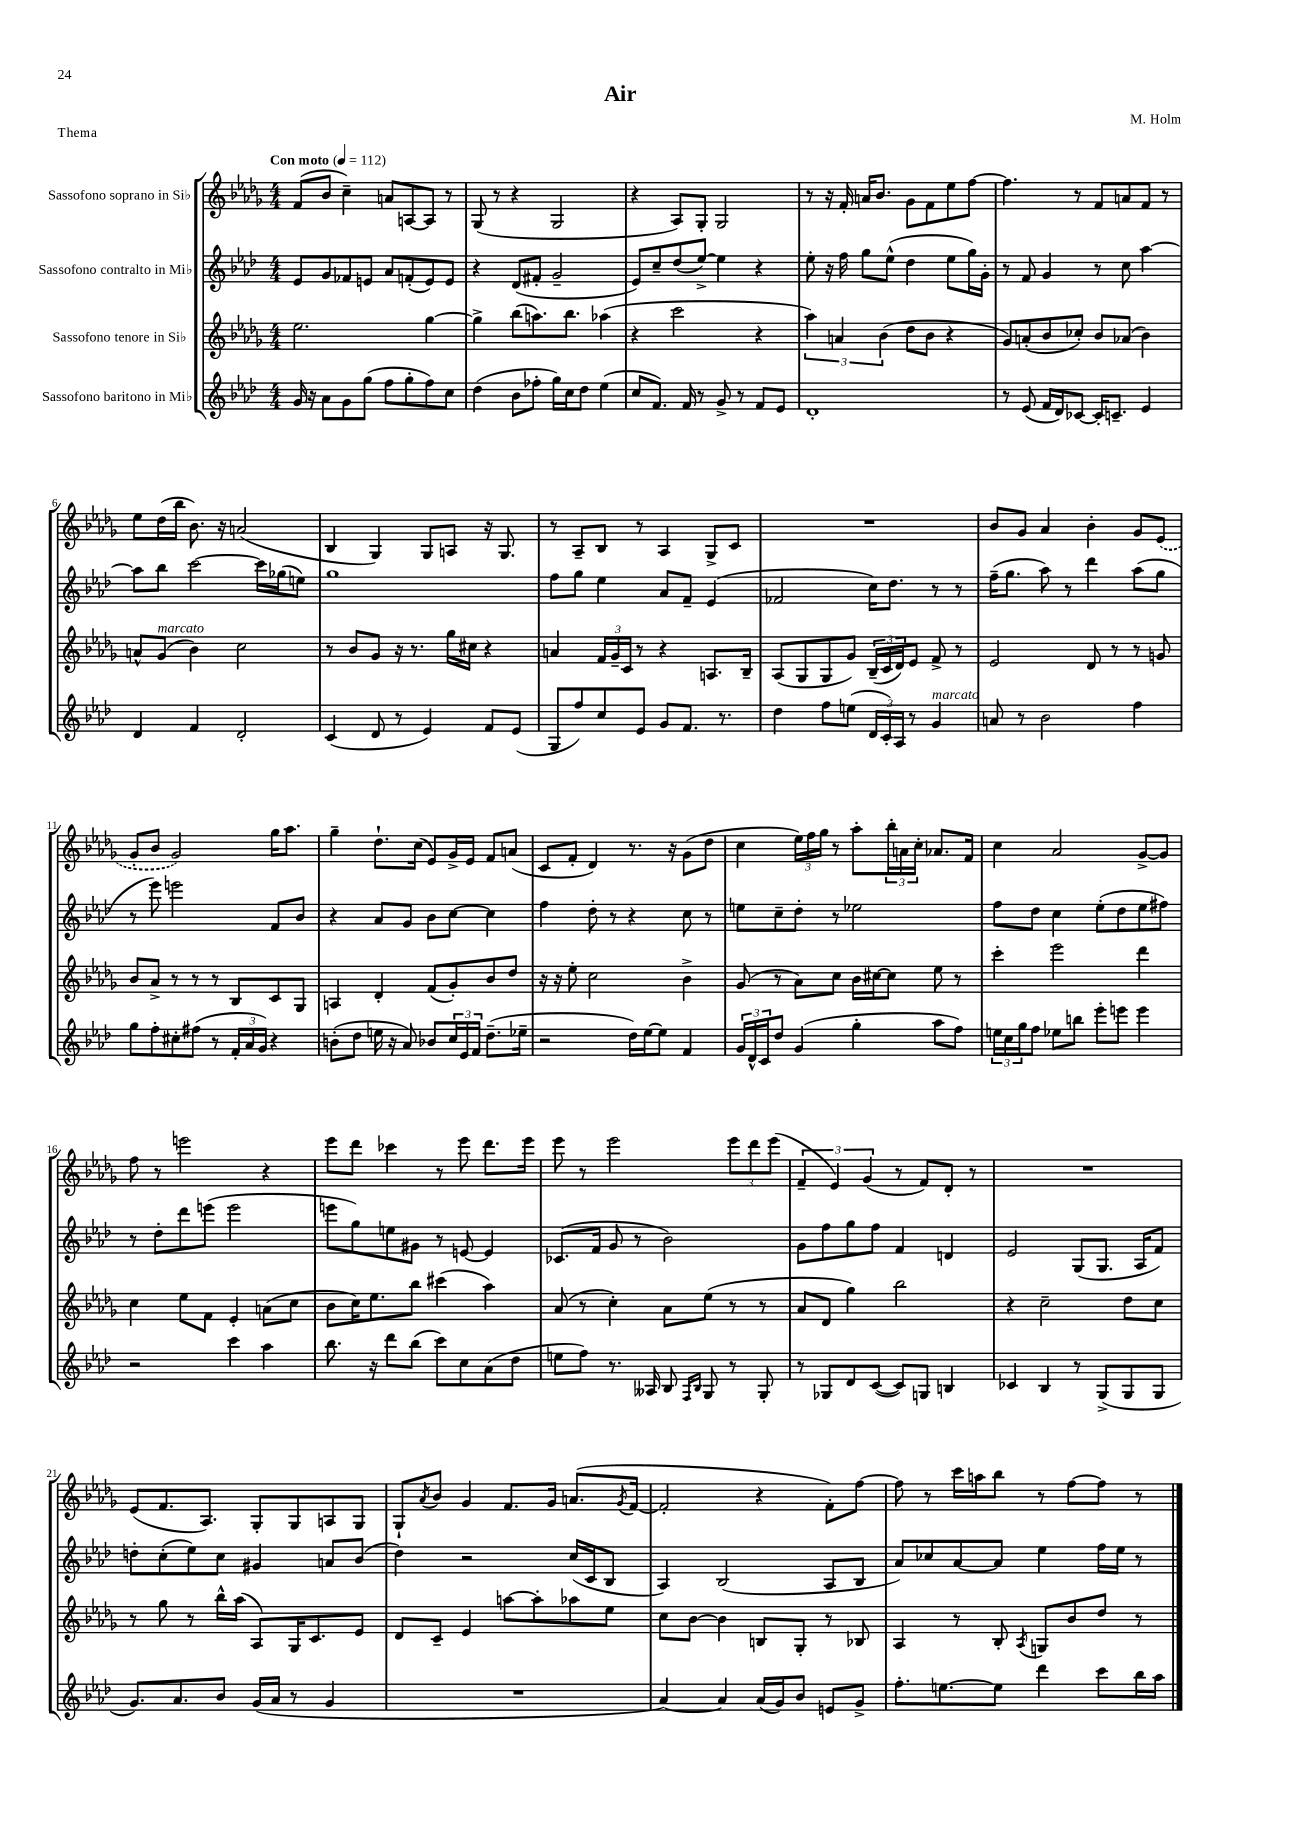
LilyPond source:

\header { title = "Air" composer = "M. Holm" piece = "Thema" }
<<
\new StaffGroup <<
\new Staff = "s0" \with { instrumentName = "Sassofono soprano in Sib" } {
    \clef treble \key des \major \numericTimeSignature \time 4/4 \tempo "Con moto" 4 = 112
    f'8( bes'8 c''4--) a'8 a8~ a8 r8 |
    ges8( r8 r4 ges2 |
    r4 aes8) ges8-. ges2 |
    r8 r16 f'16-. a'16 bes'8. ges'8 f'8 ees''8 f''8~ |
    f''4. r8 f'8 a'8 f'8 r8 |
    ees''8 des''16( bes''16 bes'8.) r16 a'2( |
    bes4 ges4) ges8 a8 r16 ges8. |
    r8 aes8-- bes8 r8 aes4 ges8-> c'8 |
    R1 |
    bes'8 ges'8 aes'4 bes'4-. ges'8 \once \slurDashed ees'8( |
    ges'8-. bes'8 ges'2) ges''16 aes''8. |
    ges''4-- des''8.-! c''16( ees'8) ges'16-> ees'16 f'8 a'8( |
    c'8 f'8-. des'4) r8. r16 ges'8( des''8 |
    c''4 \tuplet 3/2 { ees''16) f''16 ges''16 } r8 aes''8-. \tuplet 3/2 { bes''16-. a'16 c''16-. } aes'8. f'16 |
    c''4 aes'2 ges'8~-> ges'8 |
    f''8 r8 e'''2 r4 |
    ees'''8 des'''8 ces'''4 r8 ees'''8 des'''8. ees'''16 |
    ees'''8 r8 ees'''2 \tuplet 3/2 { ees'''8 des'''8 ees'''8( } |
    \tuplet 3/2 { f'4-- ees'4) ges'4( } r8 f'8) des'8-. r8 |
    R1 |
    ees'8( f'8. aes8.) ges8-. ges8 a8 ges8 |
    ges8-! \acciaccatura { aes'8 } bes'8 ges'4 f'8. ges'16 a'8.( \acciaccatura { ges'8 } f'16~ |
    f'2-. r4 f'8-.) f''8~ |
    f''8 r8 c'''16 a''16 bes''8 r8 f''8~ f''8 r8 \bar "|." |
}
\new Staff = "s1" \with { instrumentName = "Sassofono contralto in Mib" } {
    \clef treble \key aes \major \numericTimeSignature \time 4/4
    ees'8 g'8 fes'8 e'8 aes'8 f'8-.( e'8) e'8 |
    r4 des'8( fis'8-. g'2-- |
    ees'8) c''8-- des''8( ees''8~->) ees''4 r4 |
    ees''8-. r16 f''16 g''8 ees''8-^( des''4 ees''8 g''16) g'16-. |
    r8 f'8 g'4 r8 c''8 aes''4~ |
    aes''8 bes''8 c'''2~ c'''16 ges''16( e''8) |
    g''1 |
    f''8 g''8 ees''4 aes'8 f'8-- ees'4( |
    fes'2 c''16) des''8. r8 r8 |
    f''16--( g''8. aes''8) r8 des'''4 aes''8( g''8 |
    r8 ees'''8) e'''2 f'8 bes'8 |
    r4 aes'8 g'8 bes'8 c''8~ c''4 |
    f''4 des''8-. r8 r4 c''8 r8 |
    e''8 c''8-- des''8-. r8 ees''2 |
    f''8 des''8 c''4 ees''8-.( des''8 ees''8 fis''8) |
    r8 des''8-. des'''8 e'''8( e'''2 |
    e'''8 g''8) e''8 gis'8 r8 e'8~ e'4 |
    ces'8.( f'16 g'8 r8 bes'2) |
    g'8 f''8 g''8 f''8 f'4 d'4 |
    ees'2 g8( g8. aes16 f'8) |
    d''8-. c''8-.( ees''8) c''8 gis'4 a'8 bes'8( |
    des''4) r2 c''16( c'16 bes8 |
    aes4) bes2( aes8 bes8 |
    aes'8) ces''8 aes'8~ aes'8 ees''4 f''16 ees''16 r8 \bar "|." |
}
\new Staff = "s2" \with { instrumentName = "Sassofono tenore in Sib" } {
    \clef treble \key des \major \numericTimeSignature \time 4/4
    ees''2. ges''4~ |
    ges''4-> bes''8( a''8.) bes''8. aes''4( |
    r4 c'''2 r4 |
    \tuplet 3/2 { aes''4) a'4 bes'4( } des''8 bes'8 r4 |
    ges'8) a'8-.( bes'8 ces''8-.) bes'8 aes'8( bes'4) |
    a'8-^ ges'8^\markup { \italic "marcato" }( bes'4) c''2 |
    r8 bes'8 ges'8 r16 r8. ges''16 cis''16 r4 |
    a'4 \tuplet 3/2 { f'16 ges'16-- c'16 } r8 r4 a8. bes16-- |
    aes8( ges8 ges8 ges'8) \tuplet 3/2 { bes16--( c'16 des'16) } ees'8 f'8-> r8 |
    ees'2 des'8 r8 r8 g'8 |
    bes'8 aes'8-> r8 r8 r8 bes8 c'8 ges8 |
    a4 des'4-. f'8( ges'8-.) bes'8 des''8 |
    r16 r16 ees''8-. c''2 bes'4-> |
    ges'8( r8 aes'8) c''8 bes'16 cis''16~ cis''8 ees''8 r8 |
    c'''4-. ees'''2 des'''4 |
    c''4 ees''8 f'8 ees'4-. a'8( c''8 |
    bes'8 c''16) ees''8. bes''8 cis'''4( aes''4) |
    aes'8( r8 c''4-.) aes'8 ees''8( r8 r8 |
    aes'8 des'8 ges''4) bes''2 |
    r4 c''2-- des''8 c''8 |
    r8 ges''8 r8 bes''16-^ aes''16( aes8) ges16 c'8. ees'8 |
    des'8 c'8-- ees'4 a''8~ a''8-. aes''8 ees''8 |
    c''8 bes'8~ bes'4 b8 ges8-. r8 bes8 |
    aes4 r8 bes8-. \acciaccatura { aes8 } g8 bes'8 des''8 r8 \bar "|." |
}
\new Staff = "s3" \with { instrumentName = "Sassofono baritono in Mib" } {
    \clef treble \key aes \major \numericTimeSignature \time 4/4
    g'16 r16 aes'8 g'8 g''8( f''8 g''8-. f''8) c''8 |
    des''4( bes'8 fes''8-. g''16) c''16 des''8 ees''4( |
    c''8 f'8.) f'16 r8 g'8-> r8 f'8 ees'8 |
    des'1-. |
    r8 ees'8( f'16 des'16) ces'8~ ces'16-. c'8.-- ees'4 |
    des'4 f'4 des'2-. |
    c'4( des'8 r8 ees'4) f'8 ees'8( |
    g8 f''8) c''8 ees'8 g'8 f'8. r8. |
    des''4 f''8 e''8( \tuplet 3/2 { des'16 c'16-.) aes16 } r8 g'4^\markup { \italic "marcato" } |
    a'8 r8 bes'2 f''4 |
    g''8 f''8-. cis''8-. fis''8( r8 \tuplet 3/2 { f'16-. aes'16 g'16) } r4 |
    b'8-.( des''8 e''16 r16 aes'8) bes'8 \tuplet 3/2 { c''16 ees'16 f'16 } des''8.--( ees''16-- |
    r2 des''16) ees''16~ ees''8 f'4 |
    \tuplet 3/2 { g'16 des'16-^ c'16 } des''8 g'4( g''4-. aes''8 f''8) |
    \tuplet 3/2 { e''16 c''16 g''16 } f''8 ees''8 b''8 ees'''8-. e'''8 e'''4 |
    r2 c'''4 aes''4 |
    bes''8. r16 des'''8 bes''8( c'''8) c''8 aes'8( des''8 |
    e''8 f''8) r8. aeses16 bes8 \grace { f16 bes16 } g8 r8 g8-. |
    r8 ges8 des'8 c'8~( c'8) g8 b4 |
    ces'4 bes4 r8 g8->( g8 g8 |
    g'8.) aes'8. bes'8 g'16( aes'16 r8 g'4 |
    R1 |
    aes'4~) aes'4 aes'16( g'16) bes'8 e'8 g'8-> |
    f''8.-. e''8.~ e''8 des'''4 c'''8 bes''16 aes''16 \bar "|." |
}
>>
>>
